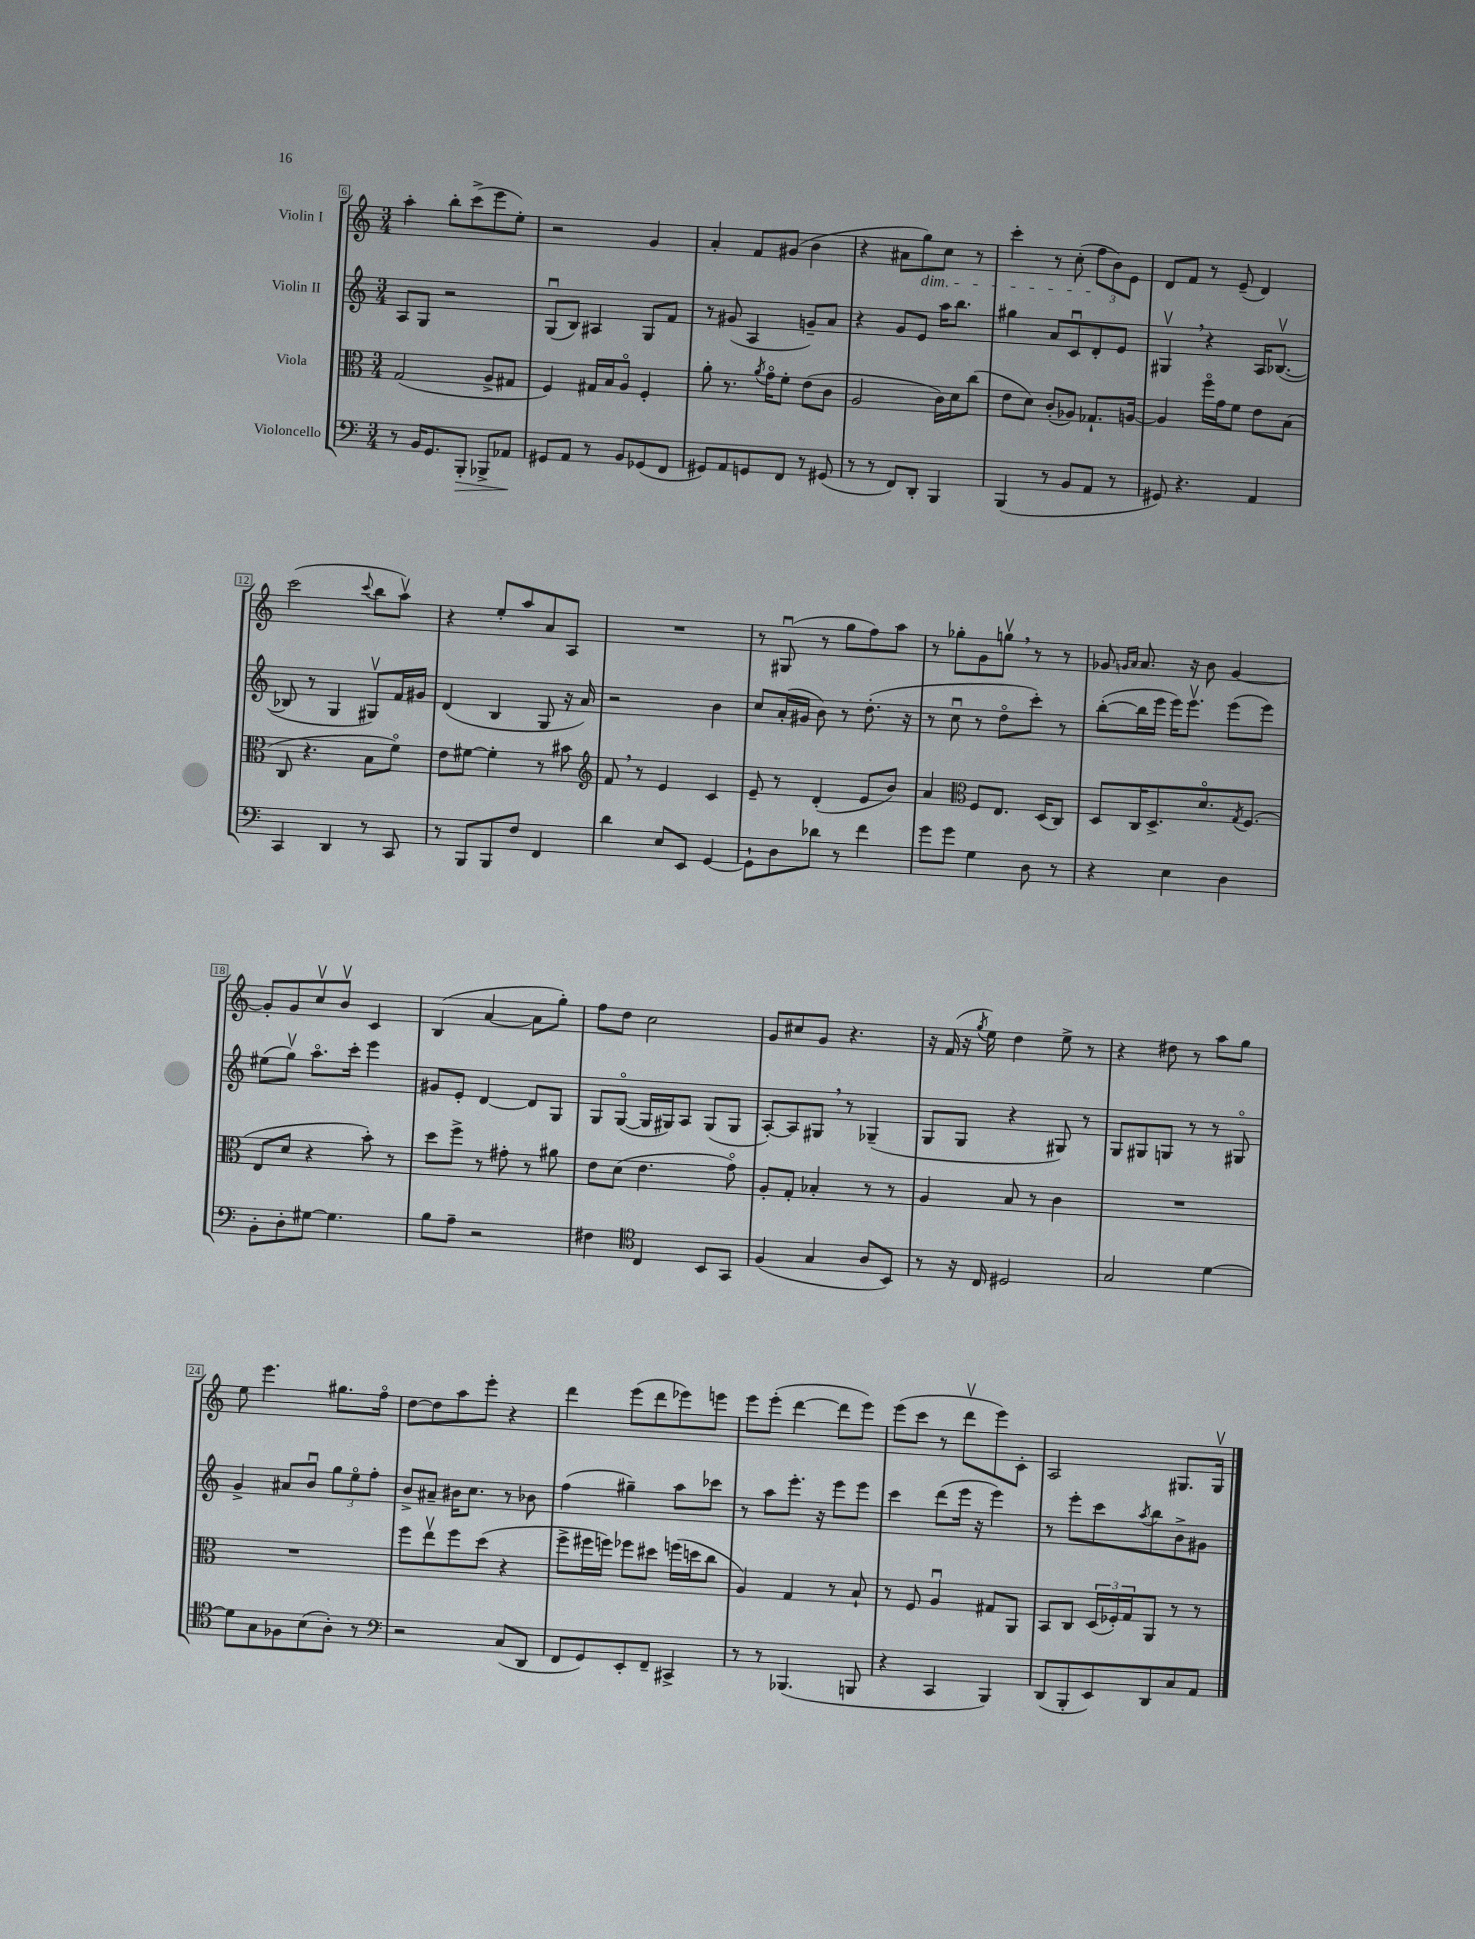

**kern	**kern	**kern	**kern
*staff4	*staff3	*staff2	*staff1
*clefF4	*clefC3	*clefG2	*clefG2
*k[]	*k[]	*k[]	*k[]
*M3/4	*M3/4	*M3/4	*M3/4
8r	(2G	8A	4aa'
16BB	.	8G	.
8.GG	.	.	.
.	.	2r	8bb'
8BBB'	.	.	(8ccc^
8BBB-^	8A^	.	8eee
8AA-	8G#	.	8ee')
=	=	=	=
8GG#	4F)	(8Gu	2r
8AA	.	8B)	.
8r	16G#	4A#	.
.	16B	.	.
8BB	8Ao	.	.
(8GG-	4F'	8G	4g
8FF	.	8f	.
=	=	=	=
8GG#)	8a'	8r	4a'
8AA	8.r	(8g#	.
8GG	.	4A	8f
.	8qa	.	.
.	16go	.	.
8FF	8f'	.	(8g#
8r	(8e	8g~)	4b
(8GG#	8c	8a	.
=	=	=	=
8r	2A	4r	4r
8r	.	.	.
8FF)	.	8g	8a#
8DD'	.	8e	8gg)
4BBB	16c)	16aa	8cc
.	16d	8.bb	.
.	(8cc	.	8r
=	=	=	=
(4BBB	8e	4gg#	4ccc'
.	8d)	.	.
8r	(8c'	8a	8r
8BB	8A-)	8cu	(8cc'
8AA	8.G-`	8d'	12ff
.	.	.	12b)
8r	.	8e	.
.	.	.	12e
.	[16A	.	.
=	=	=	=
8GG#)	4A]	4G#v	8d
4.r	.	.	8f
.	16ffo	4r	8r
.	16g	.	.
.	8f	.	(8e~
4AA	8e	16A	4d)
.	.	([8.B-v	.
.	(8B	.	.
=	=	=	=
4CC	8C	8B-]	(2ccc
.	4.r	8r	.
4DD	.	4G	.
.	.	.	8qqccc
8r	8B	8G#v)	8bb
8CC	8fo)	16f	8aav)
.	.	16g#	.
=	=	=	=
8r	8e	(4d	4r
8BBB	[8f#	.	.
8BBB	4f#']	4B	8ee'
8F	.	.	8aa
4FF	8r	8G	8a
.	8b#	16r	8A
.	.	16a)	.
=	=	=	=
*	*clefG2	*	*
4d	8f	2r	2.r
.	8r	.	.
8E	4e	.	.
8EE	.	.	.
[4GG	4c	4b	.
=	=	=	=
8GG`]	8e~	8cc	8r
8D	8r	(16a'	(8G#u
.	.	16g#	.
8d-	(4d'	8b)	8r
8r	.	8r	8gg
4f	8e	(8.dd'	8ff)
.	8b)	.	8aa
.	.	16r	.
=	=	=	=
8g	4a	8r	8r
8g	.	8ccu	8gg-'
*	*clefC3	*	*
4G	8F	8r	8g
.	8.E	8ddo	8ggv
8D	.	8ccc')	8r
.	(16D	.	.
8r	8C)	8r	8r
=	=	=	=
4r	8D	([8bb'	8g-
.	.	.	16qqg
.	.	.	16qqa
.	16C	16bb]	8.a
.	8.D^	16eee	.
4E	.	16eee)	.
.	.	8.eeev	16r
.	8.do	.	8b
4D	.	(8eee	[4g
.	8qG	.	.
.	(8.F	.	.
.	.	8eee)	.
=	=	=	=
8BB'	8E	(8ee#	8g']
8D'	8d	8ggv)	8g
[8G#	4r	8.aao	8ccv
4.G#]	.	.	8bv
.	.	16ccc'	.
.	8b')	4eee	4c
.	8r	.	.
=	=	=	=
8B	8dd	8g#	(4B
8A~	8ff^	8e'	.
2r	8r	[4d	[4a
.	8g#'	.	.
.	8r	8d]	8a]
.	8a#	8G	8gg')
=	=	=	=
4F#	8e	8G	8ff
.	(8d	([8Go	8dd
*clefC4	*	*	*
4C	4.e	16G]	2cc
.	.	16G#)	.
.	.	8A	.
8BB	.	(8G#	.
8GG	8go)	8G#	.
=	=	=	=
(4F	8A'	[8A')	8g
.	8G'	8A]	8cc#
4G	4B-'	8G#	8g
.	.	8r	4.r
8A	8r	(4G-~	.
8BB)	8r	.	.
=	=	=	=
8r	4A	8G	16r
.	.	.	(16f
16r	.	8G	16r
.	.	.	8qgg
16C	.	.	16ee)
2D#	8B	4r	4dd
.	8r	.	.
.	4c	8G#)	8ee^
.	.	8r	8r
=	=	=	=
2G	2.r	8G	4r
.	.	8G#	.
.	.	8G	8dd#
.	.	8r	8r
[4d	.	8r	8aa
.	.	8G#o	8gg
=	=	=	=
8d]	2.r	4g^	8ee
8G	.	.	4.eee
8F-	.	8a#	.
(8B	.	8bu	.
8A')	.	12gg	8.gg#
.	.	12eeo	.
8r	.	.	.
.	.	12ff'	.
.	.	.	16ffo
=	=	=	=
*clefF4	*	*	*
2r	8ff	8b^	[8dd
.	8eev	8a#~	8dd]
.	8ff	16b#	8aa
.	.	8.cc	.
.	(8dd	.	8eee'
(8C	4r	8r	4r
8DD	.	8b-	.
=	=	=	=
8FF	8ff^	(4ff	4ddd
8GG)	16ff#	.	.
.	16ff)	.	.
8EE'	8ff-	4gg#~)	(8eee
8FF~	8dd#	.	8ddd
4CC#^	(16ff	8aa	8eee-)
.	16dd	.	.
.	8cc	8ccc-	8eee
=	=	=	=
8r	4A)	8r	8eee
8r	.	8aa	(8eee'
(4.BBB-	4G	8.eee'	[4ddd
.	.	16r	.
.	8r	8eee	8ddd]
8BBB	8B`	8eee	8eee)
=	=	=	=
4r	8r	4ccc	(8eee
.	8F	.	8ccc
4CC	4Au	(8ddd	8r
.	.	16eee	8dddv
.	.	16r	.
4BBB)	8G#	4eee)	8eee)
.	8AA	.	8c'
=	=	=	=
(8DD	8BB	8r	2A
8BBB'	8C	8eee'	.
8EE)	(24D	8ccc	.
.	24F-')	.	.
.	24G	.	.
.	.	8qaa	.
8DD	8AA	8bb	.
8C	8r	8b^	8.G#
8AA	8r	8g#	.
.	.	.	16G#v
==	==	==	==
*-	*-	*-	*-
